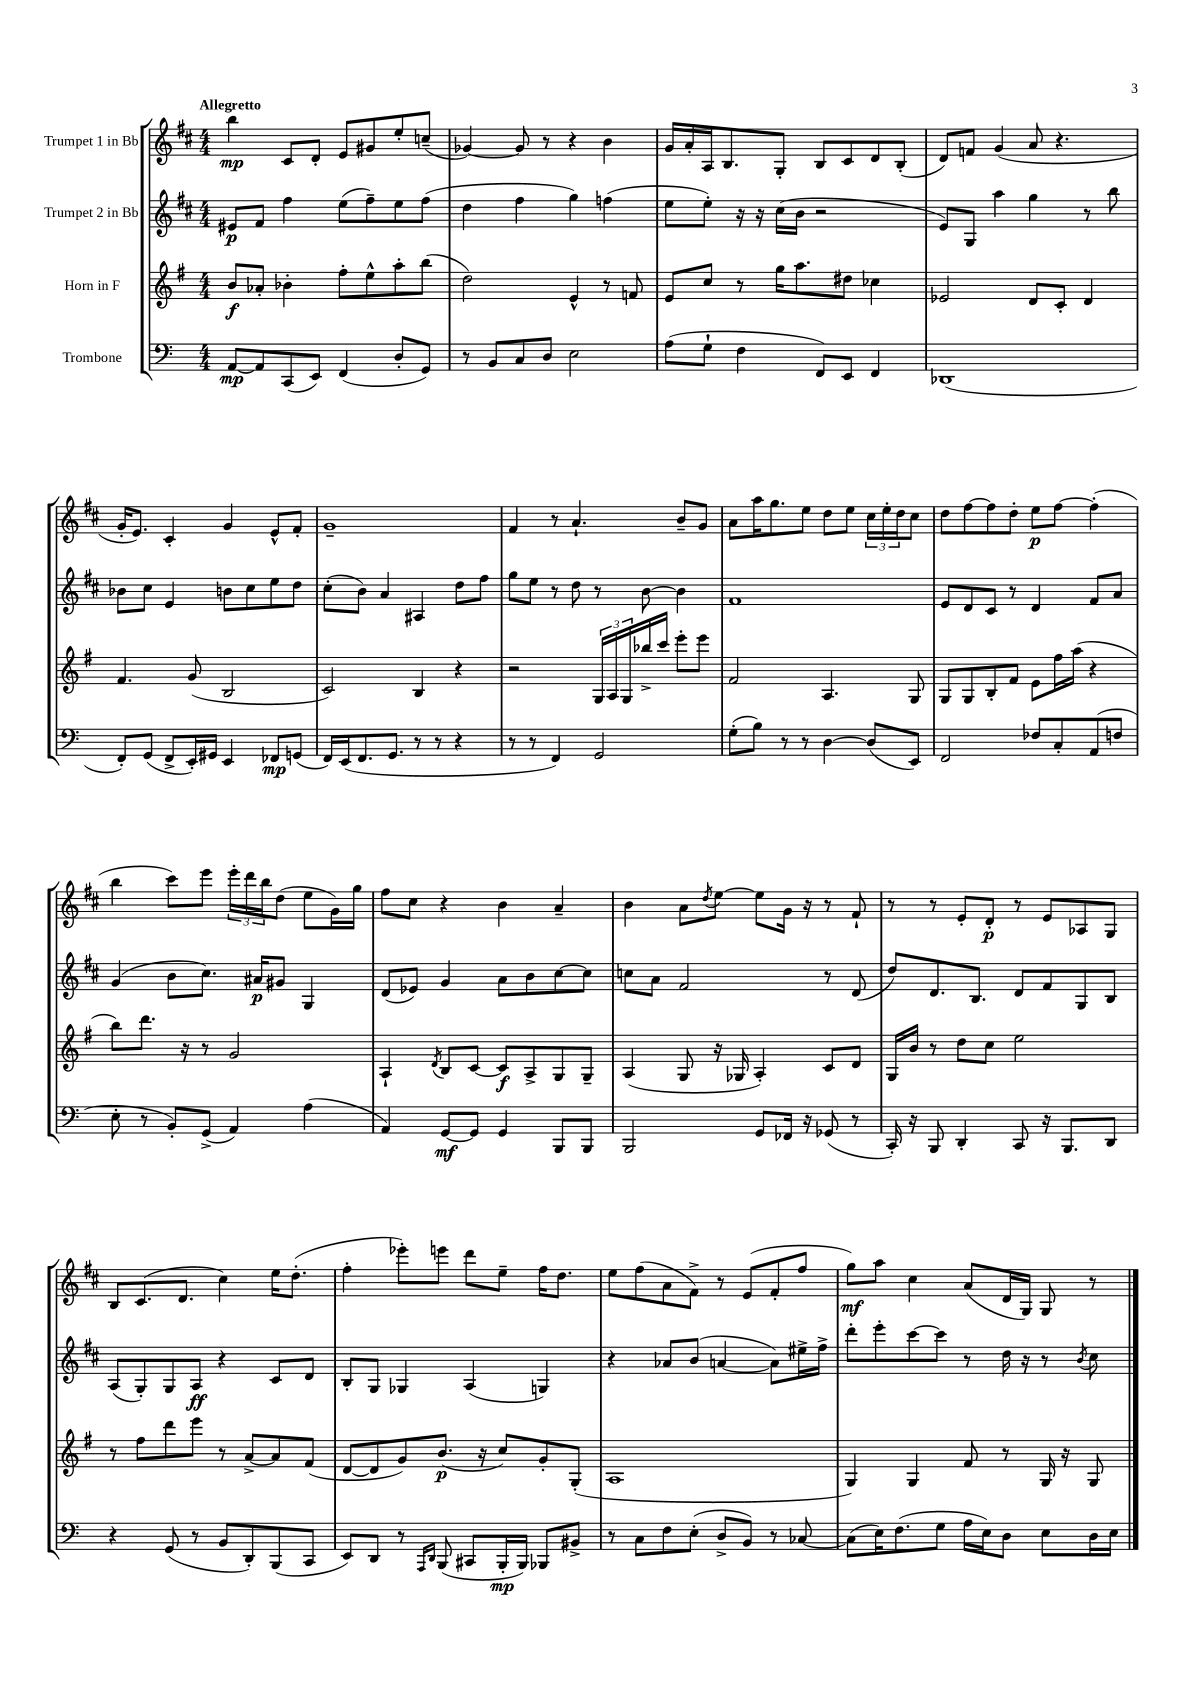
<<
\new StaffGroup <<
\new Staff = "s0" \with { instrumentName = "Trumpet 1 in Bb" } {
    \clef treble \key d \major \numericTimeSignature \time 4/4 \tempo "Allegretto"
    b''4\mp cis'8 d'8-. e'8 gis'8 e''8-. c''8--( |
    ges'4~) ges'8 r8 r4 b'4 |
    g'16 a'16-. a16 b8. g8-. b8 cis'8 d'8 b8-.( |
    d'8) f'8 g'4( a'8 r4. |
    g'16-. e'8.) cis'4-. g'4 e'8-^ fis'8-. |
    g'1-- |
    fis'4 r8 a'4.-! b'8-- g'8 |
    a'8 a''16 g''8. e''8 d''8 e''8 \tuplet 3/2 { cis''16 e''16-. d''16 } cis''8 |
    d''8 fis''8~ fis''8 d''8-. e''8\p fis''8~ fis''4-.( |
    b''4 cis'''8) e'''8 \tuplet 3/2 { e'''16-. d'''16 b''16 } d''8( e''8 g'16) g''16 |
    fis''8 cis''8 r4 b'4 a'4-- |
    b'4 a'8 \acciaccatura { d''8 } e''8~ e''8 g'16 r16 r8 fis'8-! |
    r8 r8 e'8-. d'8-.\p r8 e'8 aes8 g8 |
    b8 cis'8.( d'8. cis''4) e''16 d''8.-.( |
    fis''4-. ees'''8-.) e'''8 d'''8 e''8-- fis''16 d''8. |
    e''8 fis''8( a'8 fis'8->) r8 e'8( fis'8-. fis''8 |
    g''8\mf) a''8 cis''4 a'8( d'16 g16) g8 r8 \bar "|." |
}
\new Staff = "s1" \with { instrumentName = "Trumpet 2 in Bb" } {
    \clef treble \key d \major \numericTimeSignature \time 4/4
    eis'8\p fis'8 fis''4 e''8( fis''8--) e''8 fis''8( |
    d''4 fis''4 g''4) f''4( |
    e''8 e''8-.) r16 r16 cis''16( b'16 r2 |
    e'8) g8 a''4 g''4 r8 b''8 |
    bes'8 cis''8 e'4 b'8 cis''8 e''8 d''8 |
    cis''8-.( b'8) a'4 ais4 d''8 fis''8 |
    g''8 e''8 r8 d''8 r8 b'8~ b'4 |
    fis'1 |
    e'8 d'8 cis'8 r8 d'4 fis'8 a'8 |
    g'4( b'8 cis''8.) ais'16\p gis'8 g4 |
    d'8( ees'8) g'4 a'8 b'8 cis''8~ cis''8 |
    c''8 a'8 fis'2 r8 d'8( |
    d''8) d'8. b8. d'8 fis'8 g8 b8 |
    a8( g8-.) g8 a8\ff r4 cis'8 d'8 |
    b8-. g8 ges4 a4( g4) |
    r4 aes'8 b'8( a'4~ a'8) eis''16-> fis''16-> |
    d'''8-. e'''8-. cis'''8~ cis'''8 r8 d''16 r16 r8 \acciaccatura { b'8 } cis''8 \bar "|." |
}
\new Staff = "s2" \with { instrumentName = "Horn in F" } {
    \clef treble \key g \major \numericTimeSignature \time 4/4
    b'8\f aes'8-. bes'4-. fis''8-. e''8-^ a''8-. b''8( |
    d''2) e'4-^ r8 f'8 |
    e'8 c''8 r8 g''16 a''8. dis''8 ces''4 |
    ees'2 d'8 c'8-. d'4 |
    fis'4. g'8( b2 |
    c'2) b4 r4 |
    r2 \tuplet 3/2 { g16 a16 g16 } bes''16-> c'''16 e'''8-. e'''8 |
    fis'2 a4. g8 |
    g8 g8 b8-. fis'8 e'8 fis''16 a''16( r4 |
    b''8) d'''8. r16 r8 g'2 |
    a4-! \acciaccatura { d'8 } b8 c'8~ c'8\f a8-> g8 g8-- |
    a4( g8 r16 ges16 a4-.) c'8 d'8 |
    g16 b'16 r8 d''8 c''8 e''2 |
    r8 fis''8 d'''8 e'''8 r8 a'8~-> a'8 fis'8( |
    d'8~ d'8 g'8) b'8.\p( r16 c''8) g'8-. g8-.( |
    a1 |
    g4) g4 fis'8 r8 g16 r16 g8 \bar "|." |
}
\new Staff = "s3" \with { instrumentName = "Trombone" } {
    \clef bass \key c \major \numericTimeSignature \time 4/4
    a,8~\mp a,8 c,8( e,8) f,4( d8-. g,8) |
    r8 b,8 c8 d8 e2 |
    a8( g8-! f4 f,8) e,8 f,4 |
    des,1( |
    f,8-.) g,8( f,8-> e,16-.) gis,16 e,4 fes,8\mp g,8( |
    f,16) e,16( f,8. g,8. r8 r8 r4 |
    r8 r8 f,4) g,2 |
    g8-.( b8) r8 r8 d4~ d8( e,8) |
    f,2 fes8 c8-. a,8( f8 |
    e8-. r8 b,8-.) g,8->( a,4) a4( |
    a,4) g,8~\mf g,8 g,4 b,,8 b,,8 |
    b,,2 g,8 fes,16 r16 ges,8( r8 |
    c,16-.) r16 b,,8 d,4-. c,8 r16 b,,8. d,8 |
    r4 g,8( r8 b,8 d,8-.) b,,8( c,8 |
    e,8) d,8 r8 \grace { a,,16 d,16 } b,,8( cis,8 b,,16-.\mp b,,16) bes,,8 bis,8-> |
    r8 c8 f8 e8-.( d8-> b,8) r8 ces8~ |
    ces8( e16) f8.( g8 a16 e16) d8 e8 d16 e16 \bar "|." |
}
>>
>>
\layout { \context { \Score \remove "Bar_number_engraver" } }
